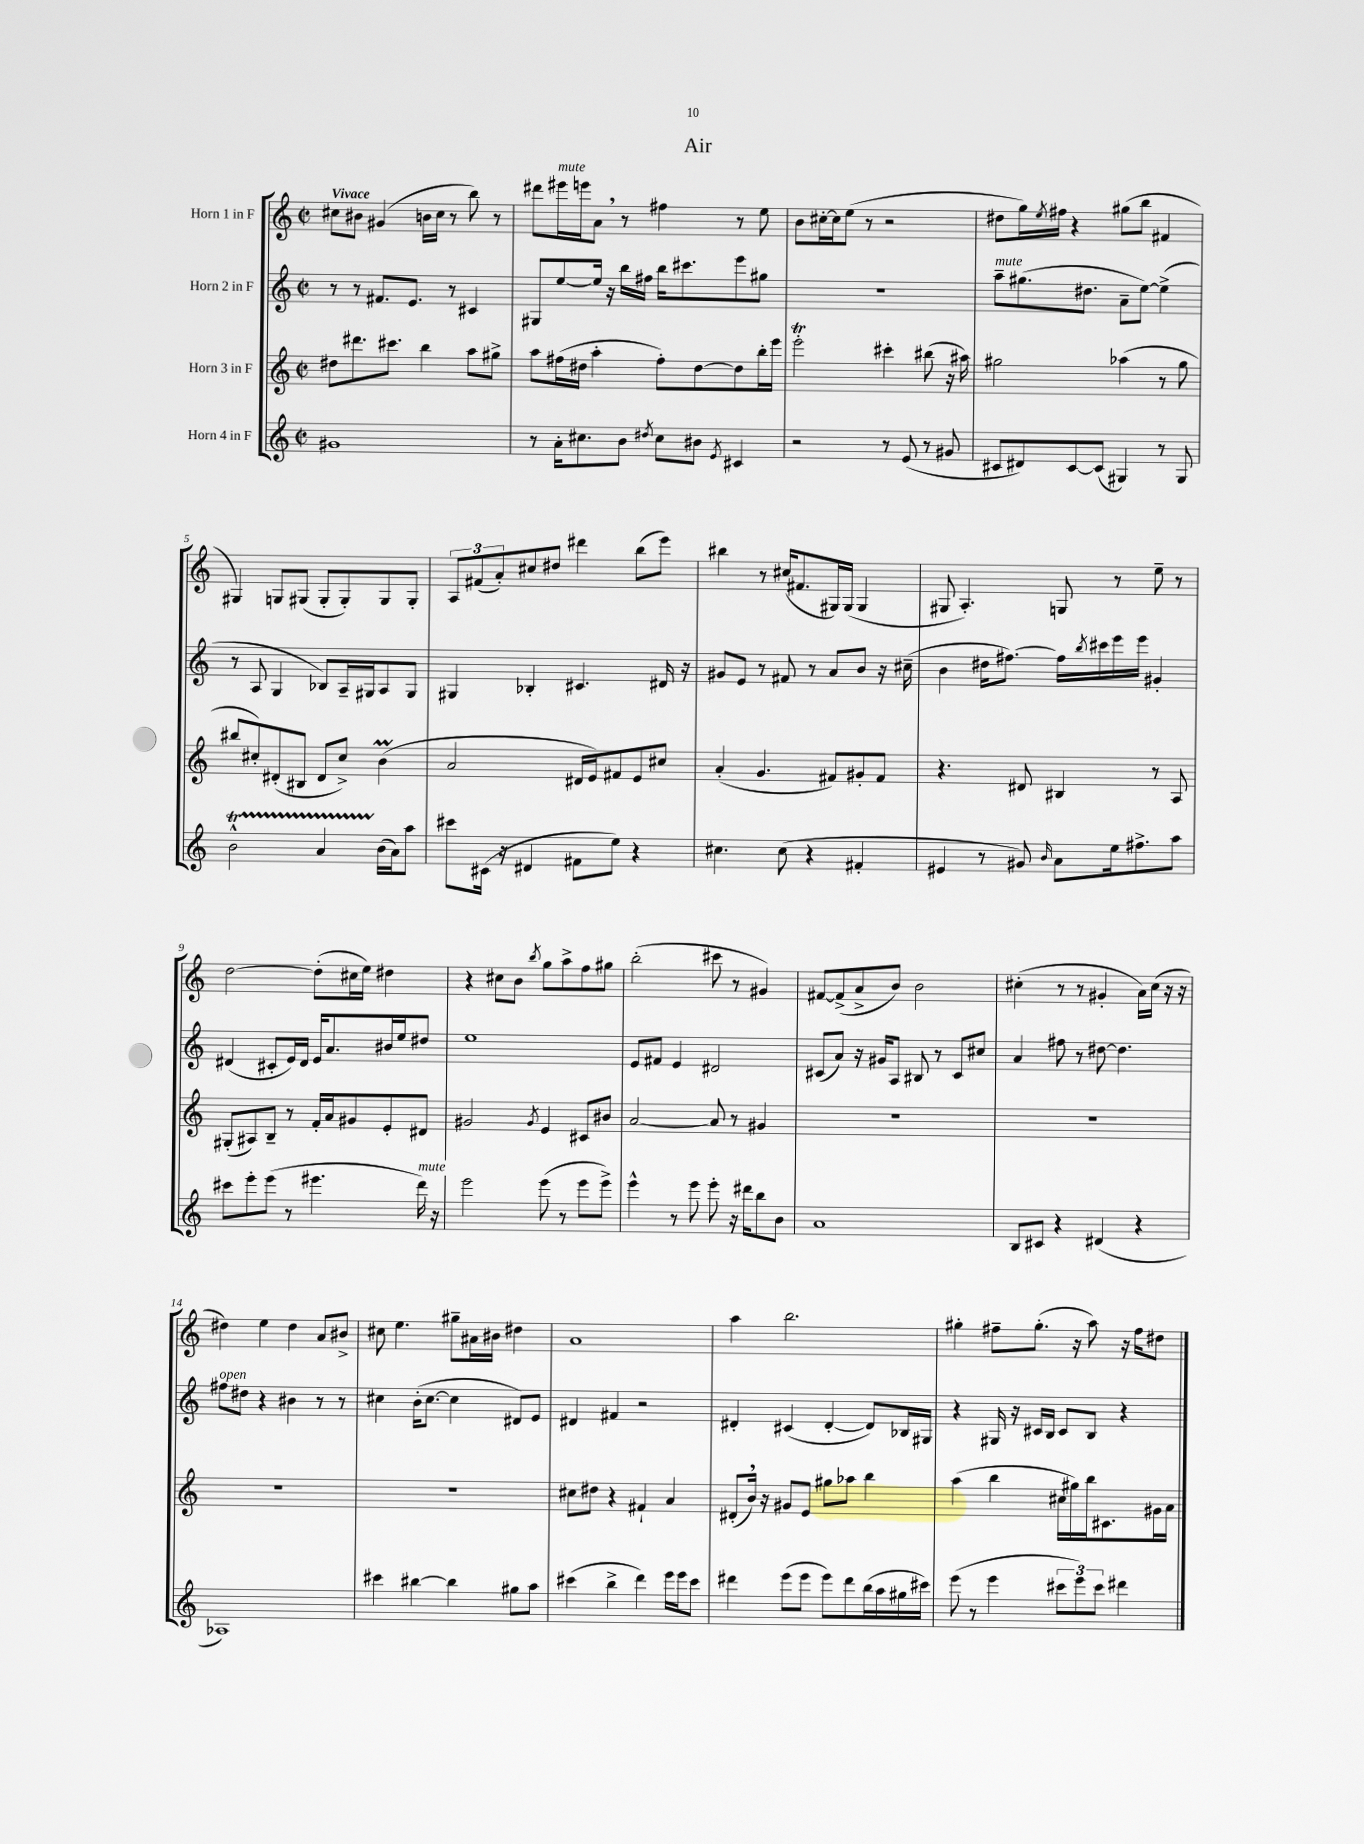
\header { title = "Air" }
<<
\new StaffGroup <<
\new Staff = "s0" \with { instrumentName = "Horn 1 in F" } {
    \clef treble \key c \major \defaultTimeSignature \time 2/2 \tempo "Vivace"
    cis''8 bis'8 gis'4( b'16 cis''16 r8 b''8) r8 |
    dis'''8 eis'''16^\markup { \italic "mute" } e'''16 a'8 \breathe r8 fis''4 r8 e''8 |
    b'8 cis''16~-. cis''16 e''8( r8 r2 |
    dis''8 g''16) \acciaccatura { e''8 } fis''16 r4 gis''8( b''8 fis'4 |
    gis4) g8 gis8( gis8-. gis8-.) gis8 gis8-. |
    \tuplet 3/2 { a8 fis'8( a'8-.) } cis''8 dis''8 dis'''4 b''8( e'''8) |
    bis''4 r8 cis''16( fis'8. gis16) gis16( gis4 |
    gis8 a4.-.) g8 r8 e''8-- r8 |
    d''2~ d''8-.( cis''16 e''16) dis''4 |
    r4 cis''8 b'8 \acciaccatura { b''8 } g''8 a''8-> f''8 gis''8 |
    b''2-.( cis'''8 r8 gis'4) |
    fis'8~ fis'8->( a'8-> b'8) b'2 |
    cis''4-.( r8 r8 gis'4-. a'16) cis''16( r16 r16 |
    dis''4) e''4 dis''4 a'8 bis'8-> |
    cis''8 e''4. gis''8-- ais'16 bis'16 dis''4 |
    a'1 |
    a''4 b''2. |
    gis''4-. fis''8-- gis''8.-.( r16 a''8) r16 fis''16 dis''8 \bar "|." |
}
\new Staff = "s1" \with { instrumentName = "Horn 2 in F" } {
    \clef treble \key c \major \defaultTimeSignature \time 2/2
    r8 r8 fis'8. e'8. r8 cis'4 |
    gis8 e''8~ e''16 r16 b''16 fis''16 b''16 cis'''8. e'''8 gis''8 |
    R1 |
    a''8--^\markup { \italic "mute" } gis''8.( dis''8. a'8-- e''8~) e''4->( |
    r8 a8 g4 bes8) a16-- gis16 a8 gis8 |
    gis4 bes4-. cis'4. dis'16 r16 |
    gis'8 e'8 r8 fis'8 r8 a'8 b'8 r16 cis''16--( |
    b'4 dis''16 fis''8.~) fis''16 \acciaccatura { b''8 } cis'''16 e'''16 e'''16 gis'4-. |
    dis'4( cis'8-. e'16) dis'16 e'16 a'8. bis'16 e''16 dis''8 |
    e''1 |
    e'8 fis'8 e'4 dis'2 |
    cis'8( a'8) r16 gis'16 a8 bis8 r8 cis'8 cis''8 |
    a'4 fis''8 r8 dis''8~ dis''4. |
    fis''8^\markup { \italic "open" } dis''8 r4 bis'4 r8 r8 |
    cis''4 b'16-.( cis''8.~ cis''4 dis'8) e'8 |
    dis'4 fis'4 r2 |
    dis'4-. cis'4( dis'4~-. dis'8) bes16 gis16 |
    r4 gis16 r16 cis'16 b16 cis'8 b8 r4 \bar "|." |
}
\new Staff = "s2" \with { instrumentName = "Horn 3 in F" } {
    \clef treble \key c \major \defaultTimeSignature \time 2/2
    dis''8 dis'''8. cis'''8. b''4 a''8 gis''8-> |
    a''8 fis''16( dis''16 a''4-. fis''8-.) dis''8~ dis''8 b''16-. e'''16 |
    e'''2-.\trill cis'''4-. bis''8( r16 ais''16) |
    gis''2 aes''4( r8 gis''8 |
    bis''8 cis''8-.) dis'8-.( bis8 dis'8 cis''8->) b'4\prall( |
    a'2 dis'16 e'16) fis'8 e'8 cis''8 |
    a'4-.( g'4. fis'8) gis'8-. fis'8 |
    r4. dis'8 bis4 r8 a8 |
    gis8-.( ais8) b8-- r8 f'16-. a'16 gis'8 e'8-. dis'8 |
    gis'2 \acciaccatura { gis'8 } e'4 cis'8 bis'8 |
    a'2~ a'8 r8 gis'4 |
    R1 |
    R1 |
    R1 |
    R1 |
    cis''8 dis''8 r4 fis'4-! a'4 |
    dis'8-.( b'16) \breathe r16 gis'8 e'8 gis''8 aes''8 b''4 |
    a''4( b''4 cis''16 gis''16) b''16 cis'8. gis'16 a'16 \bar "|." |
}
\new Staff = "s3" \with { instrumentName = "Horn 4 in F" } {
    \clef treble \key c \major \defaultTimeSignature \time 2/2
    gis'1 |
    r8 a'16-. cis''8. b'8 \acciaccatura { dis''8 } cis''8 bis'8 \acciaccatura { e'8 } cis'4 |
    r2 r8 e'8( r8 gis'8 |
    cis'8 dis'8) cis'8~ cis'8( gis4) r8 gis8 |
    b'2-^\startTrillSpan a'4 b'16\stopTrillSpan( a'16) a''8 |
    cis'''8 cis'16( r16 dis'4 fis'8 e''8) r4 |
    cis''4. cis''8( r4 fis'4-. |
    eis'4 r8 gis'8) \grace { b'16 } a'8 e''16 fis''8.-> a''8 |
    cis'''8 e'''8-. e'''8( r8 eis'''4. d'''16^\markup { \italic "mute" }) r16 |
    e'''2 e'''8( r8 e'''8 e'''8->) |
    e'''4-^ r8 e'''8 e'''8-. r16 dis'''16 b''8 b'8 |
    a'1 |
    b8 cis'8 r4 dis'4( r4 |
    aes1) |
    cis'''4 bis''4~ bis''4 gis''8 a''8 |
    cis'''4( b''4-> d'''4) e'''16 e'''16 cis'''8 |
    dis'''4 e'''8( e'''8 e'''8) dis'''8 b''16( a''16 gis''16 cis'''16) |
    e'''8( r8 e'''4 \tuplet 3/2 { cis'''8 e'''8) cis'''8 } dis'''4 \bar "|." |
}
>>
>>
